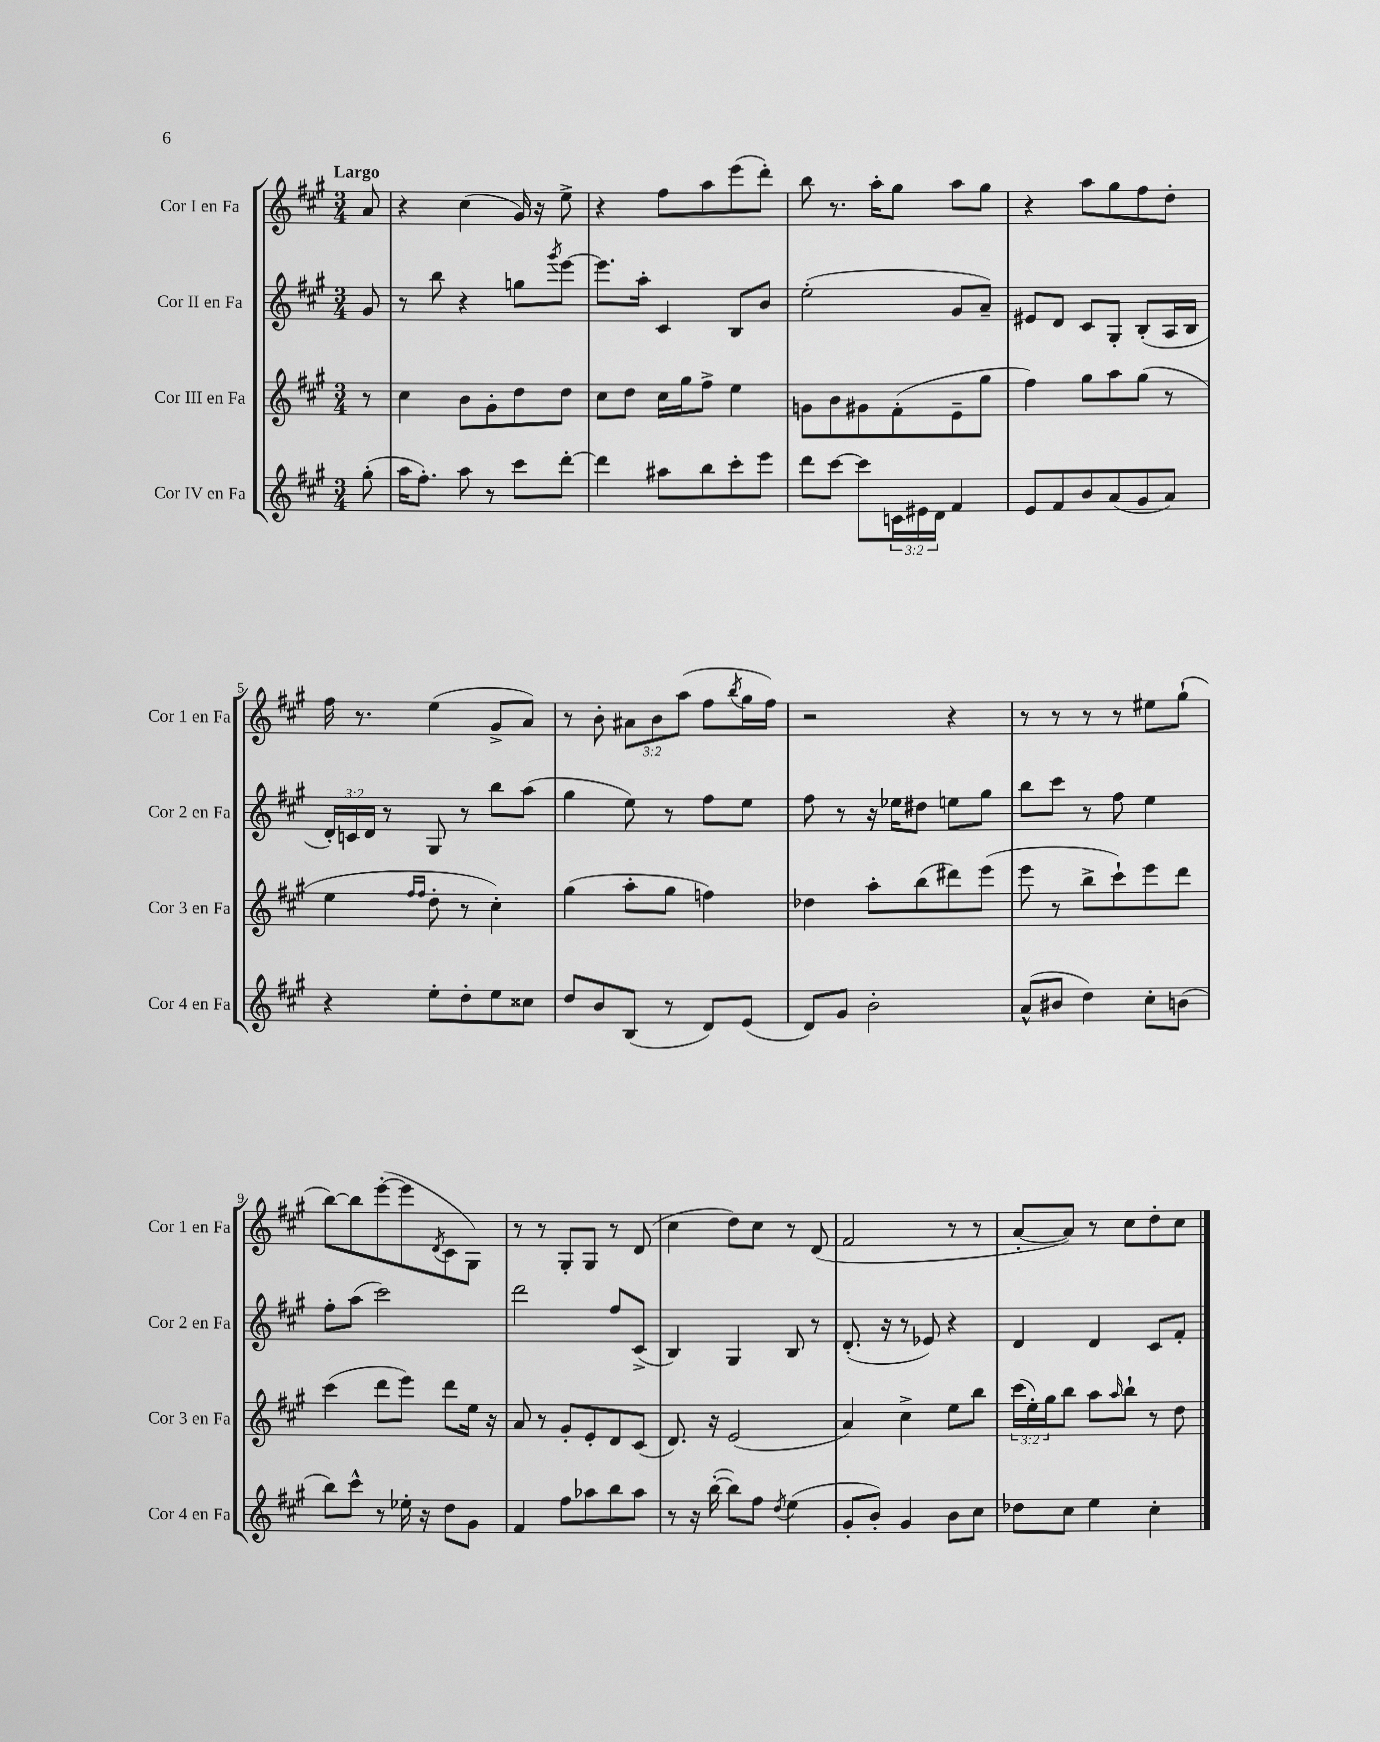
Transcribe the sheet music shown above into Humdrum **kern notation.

**kern	**kern	**kern	**kern
*part4	*part3	*part2	*part1
*staff4	*staff3	*staff2	*staff1
*I"Cor IV en Fa	*I"Cor III en Fa	*I"Cor II en Fa	*I"Cor I en Fa
*I'Cor 4 en Fa	*I'Cor 3 en Fa	*I'Cor 2 en Fa	*I'Cor 1 en Fa
*clefG2	*clefG2	*clefG2	*clefG2
*k[f#c#g#]	*k[f#c#g#]	*k[f#c#g#]	*k[f#c#g#]
*M3/4	*M3/4	*M3/4	*M3/4
=	=	=	=
!	!	!	!LO:TX:a:B:t=Largo
(8gg#'\	8r	8g#/	8a/
=1	=1	=1	=1
16aa\KL	4cc#\	8r	4r
8.ff#'\J)	.	.	.
.	.	8bb\	.
8aa\	8b\L	4r	(4cc#\
8r	8g#'\	.	.
8ccc#\L	8dd\	8ggn\L	16g#/)
.	.	.	16r
.	.	8qggg#/	.
[8ddd'\J	8dd\J	[8eee\J	8ee^\
=2	=2	=2	=2
4ddd\]	8cc#\L	8.eee\L]	4r
.	8dd\J	.	.
.	.	16aa'\Jk	.
8aa#X\L	16cc#\LL	4c#/	8ff#\L
.	16gg#\J	.	.
8bb\	8ff#^\J	.	8aa\
8ccc#'\	4ee\	8B/L	(8eee\
8eee\J	.	8b/J	8ddd'\J)
=3	=3	=3	=3
8ddd\L	8gn\L	(2ee'\	8bb\
[8ccc#\J	8b\	.	8.r
8ccc#\L]	8g#X\	.	.
.	.	.	16aa'\KL
24cn\L	(8f#'\	.	8gg#\J
24e#X\	.	.	.
24d\JJ	.	.	.
4f#/	8e~\	8g#/L	8aa\L
.	8gg#\J	8a~/J)	8gg#\J
=4	=4	=4	=4
8e/L	4ff#\)	8e#X/L	4r
8f#/	.	8d/J	.
8b/	8gg#\L	8c#/L	8aa\L
(8a/	8aa\	8G#'/J	8gg#\
8g#/	(8gg#\J	(8B'/L	8ff#\
8a/J)	8r	16A/L	8dd'\J
.	.	16B/JJ	.
!!LO:LB:g=z
=5	=5	=5	=5
4r	4ee\	24d'/LL)	16ff#\
.	.	24cn/	.
.	.	.	8.r
.	.	24d/JJ	.
.	.	8r	.
.	16qqff#/LL	.	.
.	16qqff#/JJ	.	.
8ee'\L	8dd'\	8G#/	(4ee\
8dd'\	8r	8r	.
8ee\	4cc#'\)	8bb\L	8g#^/L
8cc##X\J	.	(8aa\J	8a/J)
=6	=6	=6	=6
8dd/L	(4gg#\	4gg#\	8r
8b/	.	.	8b'\
(8B/J	8aa'\L	8ee\)	12a#X\L
.	.	.	12b\
8r	8gg#\J	8r	.
.	.	.	(12aa\J
8d/L)	4ffn\)	8ff#\L	8ff#\L
.	.	.	8qbb/
(8e/J	.	8ee\J	16gg#\L
.	.	.	16ff#\JJ)
=7	=7	=7	=7
8d/L)	4dd-X\	8ff#\	2r
8g#/J	.	8r	.
2b'\	8aa'\L	16r	.
.	.	16ee-X\KL	.
.	(8bb\	8dd#X\J	.
.	8ddd#X\)	8een\L	4r
.	(8eee\J	8gg#\J	.
=8	=8	=8	=8
(8a^^/L	8eee\	8bb\L	8r
8b#X/J	8r	8ccc#\J	8r
4dd\)	8bb^\L	8r	8r
.	8ccc#`\)	8ff#\	8r
8cc#'\L	8eee\	4ee\	8ee#X\L
(8bn\J	8ddd\J	.	(8gg#`\J
!!LO:LB:g=z
=9	=9	=9	=9
8bb\L)	(4ccc#\	8ff#'\L	[8bb\L)
8ccc#^^\J	.	(8aa\J	8bb\]
8r	8ddd\L	2ccc#\)	([8eee'\
16ee-X'\	8eee\J)	.	8eee\]
16r	.	.	.
.	.	.	8qd/
8dd\L	8ddd\L	.	8c#\
8g#\J	16ee\Jk	.	8G#\J)
.	16r	.	.
=10	=10	=10	=10
4f#/	8a/	2ddd\	8r
.	8r	.	8r
8ff#\L	8g#'/L	.	8G#'/L
8aa-X\	8e'/	.	8G#/J
8bb\	8d/	8ff#/L	8r
8aa-\J	(8c#/J	(8c#^/J	(8d/
=11	=11	=11	=11
8r	8.d/)	4B/)	4cc#\
16r	.	.	.
([16bb'\	16r	.	.
8bb\L])	(2e/	4G#/	8dd\L)
8ff#\J	.	.	8cc#\J
8qdd/	.	.	.
(4ee\	.	8B/	8r
.	.	8r	(8d/
=12	=12	=12	=12
8g#'/L	4a/)	(8.d'/	2f#/
8b'/J)	.	.	.
.	.	16r	.
4g#/	4cc#^\	8r	.
.	.	8e-X/)	.
8b\L	8ee\L	4r	8r
8cc#\J	8bb\J	.	8r
=13	=13	=13	=13
8dd-X\L	(24ccc#\LL	4d/	[8a'/L
.	24ee'\)	.	.
.	24gg#\J	.	.
8cc#\J	8bb\J	.	8a/J])
4ee\	8aa\L	4d/	8r
.	16qqaa/	.	.
.	8bb`\J	.	8cc#\L
4cc#'\	8r	8c#/L	8dd'\
.	8dd\	8f#'/J	8cc#\J
==	==	==	==
*-	*-	*-	*-
